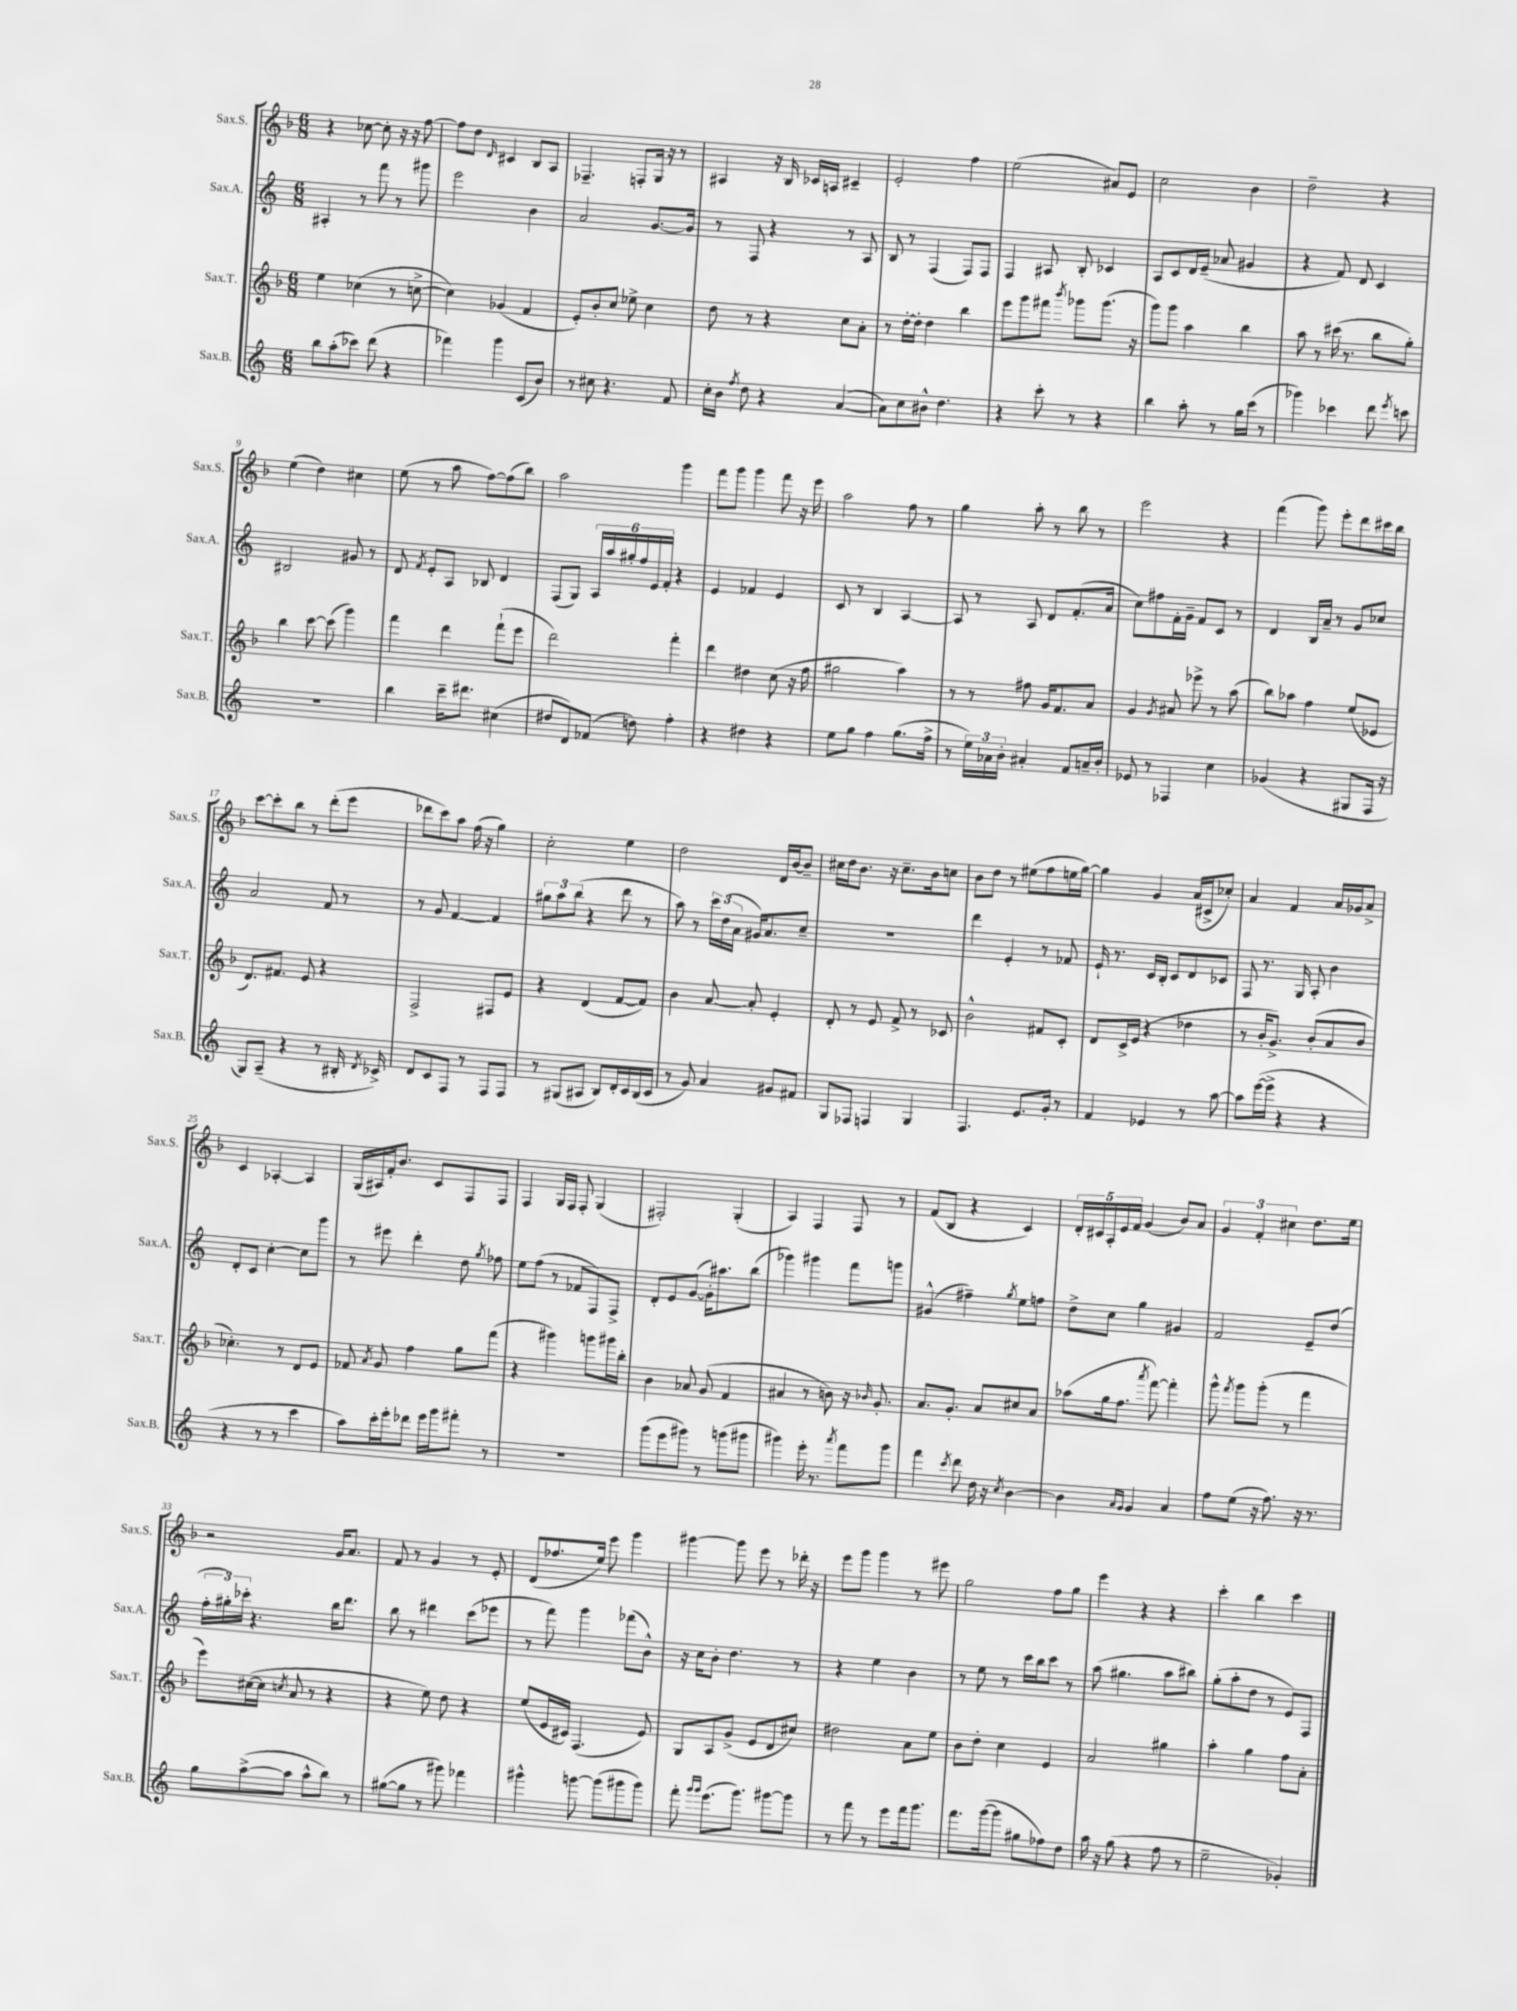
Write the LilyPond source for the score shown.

<<
\new StaffGroup <<
\new Staff = "s0" \with { instrumentName = "Sax.S." shortInstrumentName = "Sax.S." } {
    \clef treble \key f \major \numericTimeSignature \time 6/8
    \autoBeamOff r4 ces''8~ ces''8-. r16 r16 f''8~ |
    f''8[ d''8] \grace { d'16 } cis'4 bes8[ a8] |
    fes4.-- f8[-. g16] r16 r8 |
    ais4 r16 bes16 ces'16[ a16] cis'4-- |
    e'2-. f''4 |
    e''2( ais'8[) e'8] |
    c''2 bes'4 |
    d''2-- r4 |
    e''4( d''4) cis''4 |
    e''8( r8 a''8 f''8[~) f''8( bes''8]) |
    a''2 g'''4 |
    f'''8[ g'''8] g'''4 f'''8 r16 e'''16 |
    a''2 f''8 r8 |
    g''4 a''8-. r8 bes''8 r8 |
    e'''2 r4 |
    f'''4( g'''8) e'''8[-. d'''8 cis'''16 bes''16] |
    c'''8[~ c'''8-. bes''8] r8 d'''8[-.( e'''8] |
    des'''8[ c'''8) a''8] f''16( r16 g''4) |
    c''2-. e''4 |
    d''2 d'16[ bes'16~ bes'8]-- |
    cis''16[ d''16 bes'8.] r16 cis''8.[-- bes'16 c''8] |
    bes'8[ d''8] r8 eis''8[( f''8 e''16 g''16]~) |
    g''4 g'4 a'16[( cis'16-> ces''8]-.) |
    a'4 f'4 a'16[ ges'16 a'8]-> |
    c'4 aes4~-. aes4 |
    g16[( ais16) f'16-. bes'8.] c'8[ f8 f8] |
    f4 g16[ f16] f8-. g4( |
    fis2-.) g4-.( |
    a4) f4 f8 r8 |
    f'8[( bes8] r4 c'4) |
    \tuplet 5/4 { d'16[-. cis'16 a16-. e'16 f'16] } g'4( bes'8[) a'8] |
    \tuplet 3/2 { g'4 f'4-. cis''4 } d''8.[ e''16] |
    r2 g'16[ a'8.] |
    f'8 r8 g'4 r8 e'8-. |
    d'8[( fes''8. e''16]) e'''8 g'''4 |
    gis'''4~ gis'''8 e'''8 r8 des'''16-. r16 |
    e'''8[ g'''8] g'''4 r8 eis'''8 |
    g''2 f''8[ g''8] |
    e'''4 r4 r4 |
    c'''4-. bes''4 c'''4 \bar "|." |
}
\new Staff = "s1" \with { instrumentName = "Sax.A." shortInstrumentName = "Sax.A." } {
    \clef treble \key c \major \numericTimeSignature \time 6/8
    \autoBeamOff ais4-. r8 f'''8 r8 gis'''8 |
    e'''2 b'4 |
    a'2 g'8.[~ g'16] |
    r8 f8 r4 r8 a8 |
    b8 r8 f4( f8[) f8] |
    f4 ais8 b8-. ces'4 |
    a8[ c'8 d'16 e'16]--( aes'8 gis'4 |
    r4 f'8) d'8 c'4 |
    bis2 gis'8 r8 |
    d'8 \acciaccatura { f'8 } e'8[-. a8] bes8 d'4 |
    f8[( g8]) \tuplet 6/4 { a16[ a''16 gis''16-. f''16 e'16 f'16]-. } r4 |
    e'4 fes'4 e'4 |
    c'8 r8 b4 a4~ |
    a8 r8 a8 d'8[ f'8.-.( a'16] |
    c''8[) fis''8 f'16-. g'16]-- f'8[ c'8] r8 |
    d'4 b16[ a'16]-- r8 g'8[ ces''8] |
    a'2 f'8 r8 |
    r8 g'8 f'4~ f'4 |
    \tuplet 3/2 { gis''8[ a''8 b''8]( } r4 d'''8 r8 |
    a''8) r8 \tuplet 3/2 { c'''16[ d''16( a'16] } gis'16[) a'8. c''8]-- |
    R2. |
    d'''4 e'4-. r8 fes'8 |
    e'16-! r8. c'16[ b16]-. c'8[ d'8 ces'8] |
    f8 r8. g16 a8-. b'4 |
    d'8[-. c'8] c''4~-. c''8[ g'''8] |
    r8 eis'''8 d'''4-. d''8 \acciaccatura { g''8 } fes''8 |
    e''8[ f''8]( r8 fes'8[ f8) f8]-> |
    d'8[-. e'8 g'8]~( g'16[-.) ais''8. b''8]( |
    ges'''4) gis'''4 f'''8[ g'''8] |
    gis'4-^( fis''4--) \acciaccatura { g''8 } e''8[ f''8] |
    d''8[-> c''8] g''4 gis'4 |
    f'2 e'8[-- d''8]( |
    \tuplet 3/2 { f''16[-. gis''16-.) ces'''16]-. } r4. b''16[ d'''8.] |
    b''8 r8 dis'''4 c'''8[( ees'''8] |
    r8 f'''8) g'''4 fes'''8[( b'8]-^) |
    r16 c''16[ b'8]-. d''4. r8 |
    r4 e''4 b'4 |
    r8 e''8 r8 c'''16[ b''16 c'''8] r8 |
    a''8( gis''4. a''8[ bis''8]) |
    g''8[-.( a''8-. d''8] r8 e'8[) f8] \bar "|." |
}
\new Staff = "s2" \with { instrumentName = "Sax.T." shortInstrumentName = "Sax.T." } {
    \clef treble \key f \major \numericTimeSignature \time 6/8
    \autoBeamOff e''4 ces''4( r8 c''8~-> |
    c''4) ges'4( f'4 |
    e'8[-.) bes'8-. c''8] ees''8-> c''4 |
    d''8 r8 r4 c''8[ a'8]-. |
    r8 d''16[~-. d''16]-. d''4 bes''4 |
    e'''8[ g'''8 fis'''8] \acciaccatura { bes'''8 } ges'''8[ ges'''8.]( r16 |
    g'''8[) g'''8] a''4 bes''4 |
    a''8 r8 cis'''16( r8. bes''8[ g''8]-.) |
    bes''4 c'''8~ c'''8( g'''4) |
    f'''4 d'''4 f'''8[-!( e'''8] |
    d'''2) f'''4-. |
    d'''4 dis''4 c''8( r16 f''16 |
    gis''2 a''4) |
    r8 r8 fis''8 g'16[ f'8. a'8] |
    g'4 \acciaccatura { g'8 } ais'8 ees'''8-> r8 a''8( |
    bes''8[) aes''8] f''4 e''8[( ees'8] |
    d'8.[) fis'8.] e'8 r4 |
    f2-> fis8[ e'8] |
    r4 d'4( f'8[~ f'8]) |
    bes'4 a'8~ a'8-. e'4-. |
    d'8-. r8 e'8 f'8-> r8 ces'8 |
    bes'2-^ fis'8[ c'8]-. |
    d'8[ c'16-> e'16]( r4 des''4 |
    r8 bes'16[-. g'8.]->) bes'8[-.( a'8 bes'8] |
    ces''4.-.) r8 d'8[ e'8] |
    fes'8 \acciaccatura { a'8 } g'8 f''4 g''8[ f'''8]( |
    r4 gis'''4) g'''8[ gis'''16 bes''16]-. |
    bes'4 aes'8 g'8( f'4 |
    ais'4 r8 b'8) r16 \grace { bes'16 } g'8.-. |
    a'8.[ g'8.]-. a'8[ cis''8 a'8] |
    aes''8[( g''16 f''8.] \acciaccatura { a'''8 } f'''8~) f'''4-. |
    g'''8-^ \acciaccatura { f'''8 } g'''8[ g'''8]-.( r8 f'''4 |
    e'''8[) cis''16~( cis''16] \acciaccatura { c''8 } a'8 r8 r4 |
    r4 e''8) d''8 r4 |
    e''8[( e'16 cis'16]) f4.( e'8) |
    g8[ a8 g'8]->( e'8[ d'8 cis''8]) |
    dis''2 a'8[ e''8] |
    bes'8[ d''8]-. c''4 e'4 |
    a'2 gis''4 |
    a''4-. g''4 f''8[ a'8]-. \bar "|." |
}
\new Staff = "s3" \with { instrumentName = "Sax.B." shortInstrumentName = "Sax.B." } {
    \clef treble \key c \major \numericTimeSignature \time 6/8
    \autoBeamOff b''8[ a''8-.( ces'''8]) d'''8( r4 |
    fes'''4) g'''4 c'8[( b'8]) |
    r8 cis''8 r4. f'8 |
    c''16[-. b'16] \acciaccatura { f''8 } d''8 r4 a'4~( |
    a'8[) c''8 bis'8]-^ d''4. |
    r4 c'''8-. r8 r4 |
    b''4 a''8-. r8 g''16[ c'''16]( r8 |
    ges'''4) ces'''4 d'''8 \acciaccatura { e'''8 } c'''8 |
    R2. |
    b''4 c'''16[-- dis'''8.] cis''4( |
    dis''8[ d'8) fes'8]( d''8) f''4-. |
    r4 dis''4 r4 |
    e''8[ g''8] f''4 g''8.[( f''16]-> |
    r8 \tuplet 3/2 { e''16[) aes'16 b'16]-. } ais'4-. f'8[ a'16-- b'16]-. |
    ees'8 r8 fes4 c''4 |
    ges'4( r4 gis8[ f16] r16 |
    g8[) a8]--( r4 r8 bis16-. \acciaccatura { d'8 } ces'16->) |
    d'8[ c'8 f8] r8 f8[ f8] |
    r8 gis8[( ais8] b8[) d'16-. c'16 b16( c'16] |
    r8 g'8) a'4 gis'8[ fis'8] |
    g8[ fes8] f4 g4 |
    f4. e'8.[ g'16]-. r8 |
    f'4 ees'4 r8 a''8~ |
    a''8[ e'''16~( e'''16]-> r4 r4 |
    r4 r8 r8 c'''4 |
    a''8[) c'''16-. e'''16-. des'''8] e'''16[ g'''16 fis'''8]-. r8 |
    R2. |
    g'''8[( e'''8 gis'''8]) r8 g'''8[( gis'''8] |
    gis'''4) e'''16-. r8. \acciaccatura { a'''8 } f'''8[ gis'''8] |
    f'''4 \acciaccatura { c'''8 } d'''8 d''16 r16 \acciaccatura { c''8 } b'4~ |
    b'4 \grace { a'16[ g'16] } g'4 a'4 |
    f''8[ e''8]( r16 f''8.) r16 r8. |
    g''8[ a''8~->( a''8] a''8[-^ b''8]) r8 |
    gis''8[~( gis''8] r8 gis'''8) fes'''4 |
    gis'''4-^ g'''8~ g'''8[( gis'''8 gis'''8]) |
    f'''8-. \grace { g'''16[ g'''16] } e'''8.[( g'''8.]) gis'''8[~ gis'''8] |
    r8 f'''8 r8 e'''8[ f'''16 g'''8.] |
    f'''8.[ g'''16~( g'''8] gis''8[ fes''8) d''8] |
    a''16 r16 g''8( r4 f''8 r8 |
    e''2-- ges'4-.) \bar "|." |
}
>>
>>
